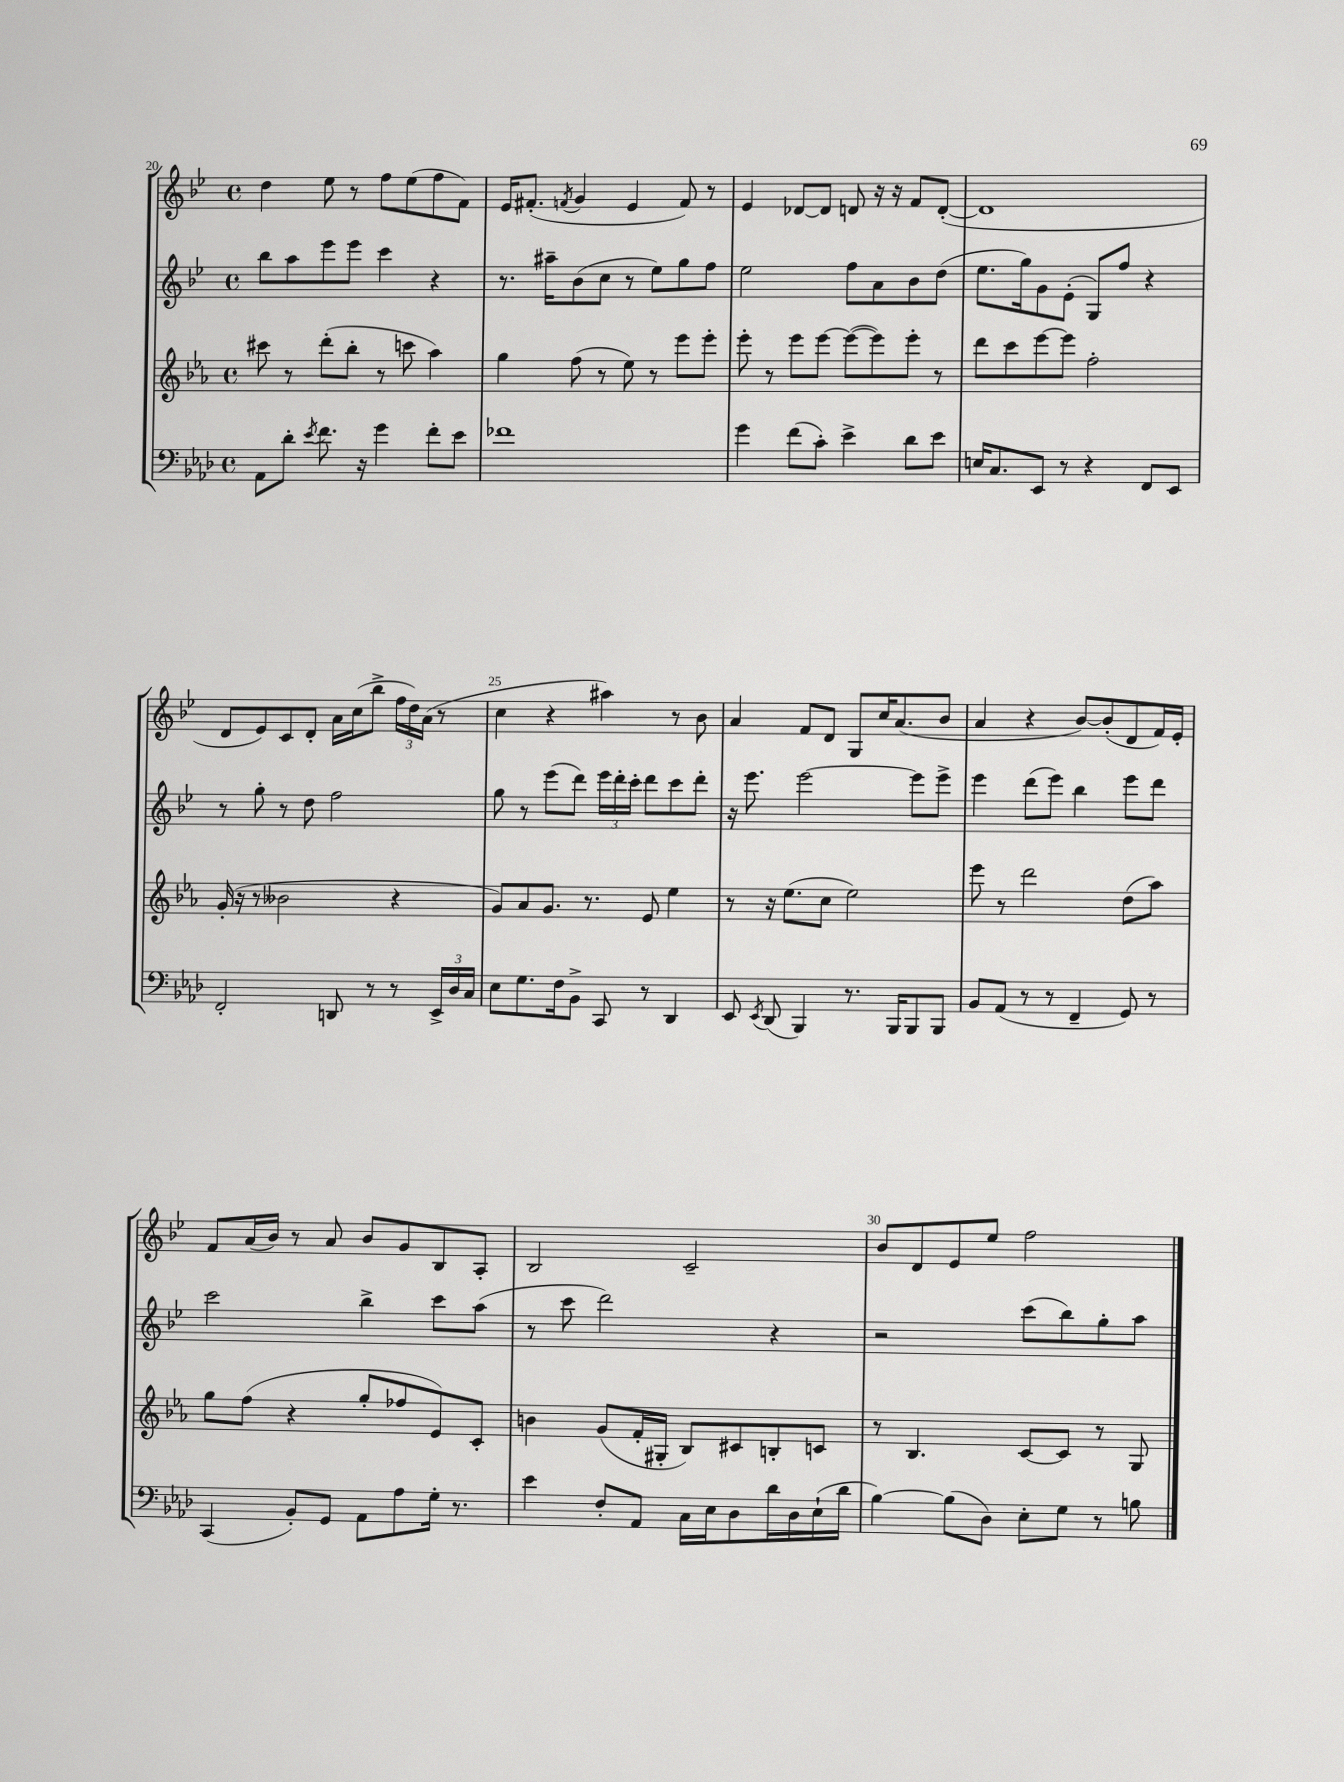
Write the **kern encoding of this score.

**kern	**kern	**kern	**kern
*staff4	*staff3	*staff2	*staff1
*clefF4	*clefG2	*clefG2	*clefG2
*k[b-e-a-d-]	*k[b-e-a-]	*k[b-e-]	*k[b-e-]
*M4/4	*M4/4	*M4/4	*M4/4
*met(c)	*met(c)	*met(c)	*met(c)
8AA-	8ccc#	8bb-	4dd
8d-'	8r	8aa	.
8qe-	.	.	.
8.f	(8ddd'	8eee-	8ee-
.	8bb-'	8eee-	8r
16r	.	.	.
4g	8r	4ccc	8ff
.	8ccc	.	(8ee-
8f'	4aa-)	4r	8ff
8e-	.	.	8f)
=	=	=	=
1f-	4gg	8.r	16e-
.	.	.	(8.f#'
.	.	16aa#~	.
.	.	.	8qf
.	(8ff	(8b-	4g
.	8r	8cc	.
.	8ee-)	8r	4e-
.	8r	8ee-)	.
.	8eee-	8gg	8f)
.	8eee-'	8ff	8r
=	=	=	=
4g	8eee-'	2ee-	4e-
.	8r	.	.
(8f	8eee-	.	[8d-
8c')	[8eee-	.	8d-]
4e-^	(8eee-_	8ff	8d
.	8eee-])	8a	16r
.	.	.	16r
8d-	8eee-'	8b-	8f
8e-	8r	(8dd	([8d'
=	=	=	=
16E	8ddd	8.ee-	1d]
8.C	.	.	.
.	8ccc	.	.
.	.	16gg)	.
8EE-	[8eee-	8g	.
8r	8eee-]	(8e-'	.
4r	2ff'	8G)	.
.	.	8ff	.
8FF	.	4r	.
8EE-	.	.	.
=	=	=	=
2FF'	(16g'	8r	8d
.	16r	.	.
.	8r	8gg'	8e-)
.	2b--	8r	8c
.	.	8dd	8d'
8DD	.	2ff	16a
.	.	.	(16cc
8r	.	.	8bb-^
8r	4r	.	24ff
.	.	.	24dd)
.	.	.	(24a
24EE-^	.	.	8r
24D-	.	.	.
24C	.	.	.
=	=	=	=
8E-	8g)	8gg	4cc
8.G	8a-	8r	.
.	8.g	(8eee-	4r
16F	.	.	.
8BB-^	.	8ddd)	.
.	8.r	.	.
8CC	.	24eee-	4aa#)
.	.	24ddd'	.
.	.	24ccc'	.
8r	8e-	8ddd	.
4DD-	4ee-	8ccc	8r
.	.	8ddd'	8b-
=	=	=	=
8EE-	8r	16r	4a
.	.	8.eee-	.
8qEE-	.	.	.
(8DD-	16r	.	.
.	(8.ee-	.	.
4BBB-)	.	[2eee-	8f
.	8cc	.	8d
8.r	2ee-)	.	8G
.	.	.	16cc
16BBB-	.	.	(8.a
8BBB-	.	8eee-]	.
8BBB-	.	8eee-^	8b-
=	=	=	=
8BB-	8eee-	4eee-	4a
(8AA-	8r	.	.
8r	2ddd	(8ddd	4r
8r	.	8eee-)	.
4FF~	.	4bb-	[8b-)
.	.	.	(8b-']
8GG)	(8dd	8eee-	8d
8r	8aa-)	8ddd	16f)
.	.	.	16e-'
=	=	=	=
(4CC	8gg	2ccc	8f
.	(8ff	.	(16a
.	.	.	16b-)
8BB-')	4r	.	8r
8GG	.	.	8a
8AA-	8gg'	4bb-^	8b-
8A-	8ff-	.	8g
16G'	8e-)	8ccc	8B-
8.r	.	.	.
.	8c'	(8aa	8A'
=	=	=	=
4e-	4b	8r	2B-
.	.	8ccc	.
8F'	(8g	2ddd)	.
8AA-	16f'	.	.
.	16G#'	.	.
16C	8B-)	.	2c~
16E-	.	.	.
8D-	8c#	.	.
16d-	8B'	4r	.
16D-	.	.	.
(16E-`	8c	.	.
16d-	.	.	.
=	=	=	=
[4B-)	8r	2r	8b-
.	4.B-	.	8d
(8B-]	.	.	8e-
8D-)	.	.	8ee-
8E-'	[8c	(8ccc	2ff
8G	8c]	8bb-)	.
8r	8r	8gg'	.
8B	8G	8aa	.
==	==	==	==
*-	*-	*-	*-
